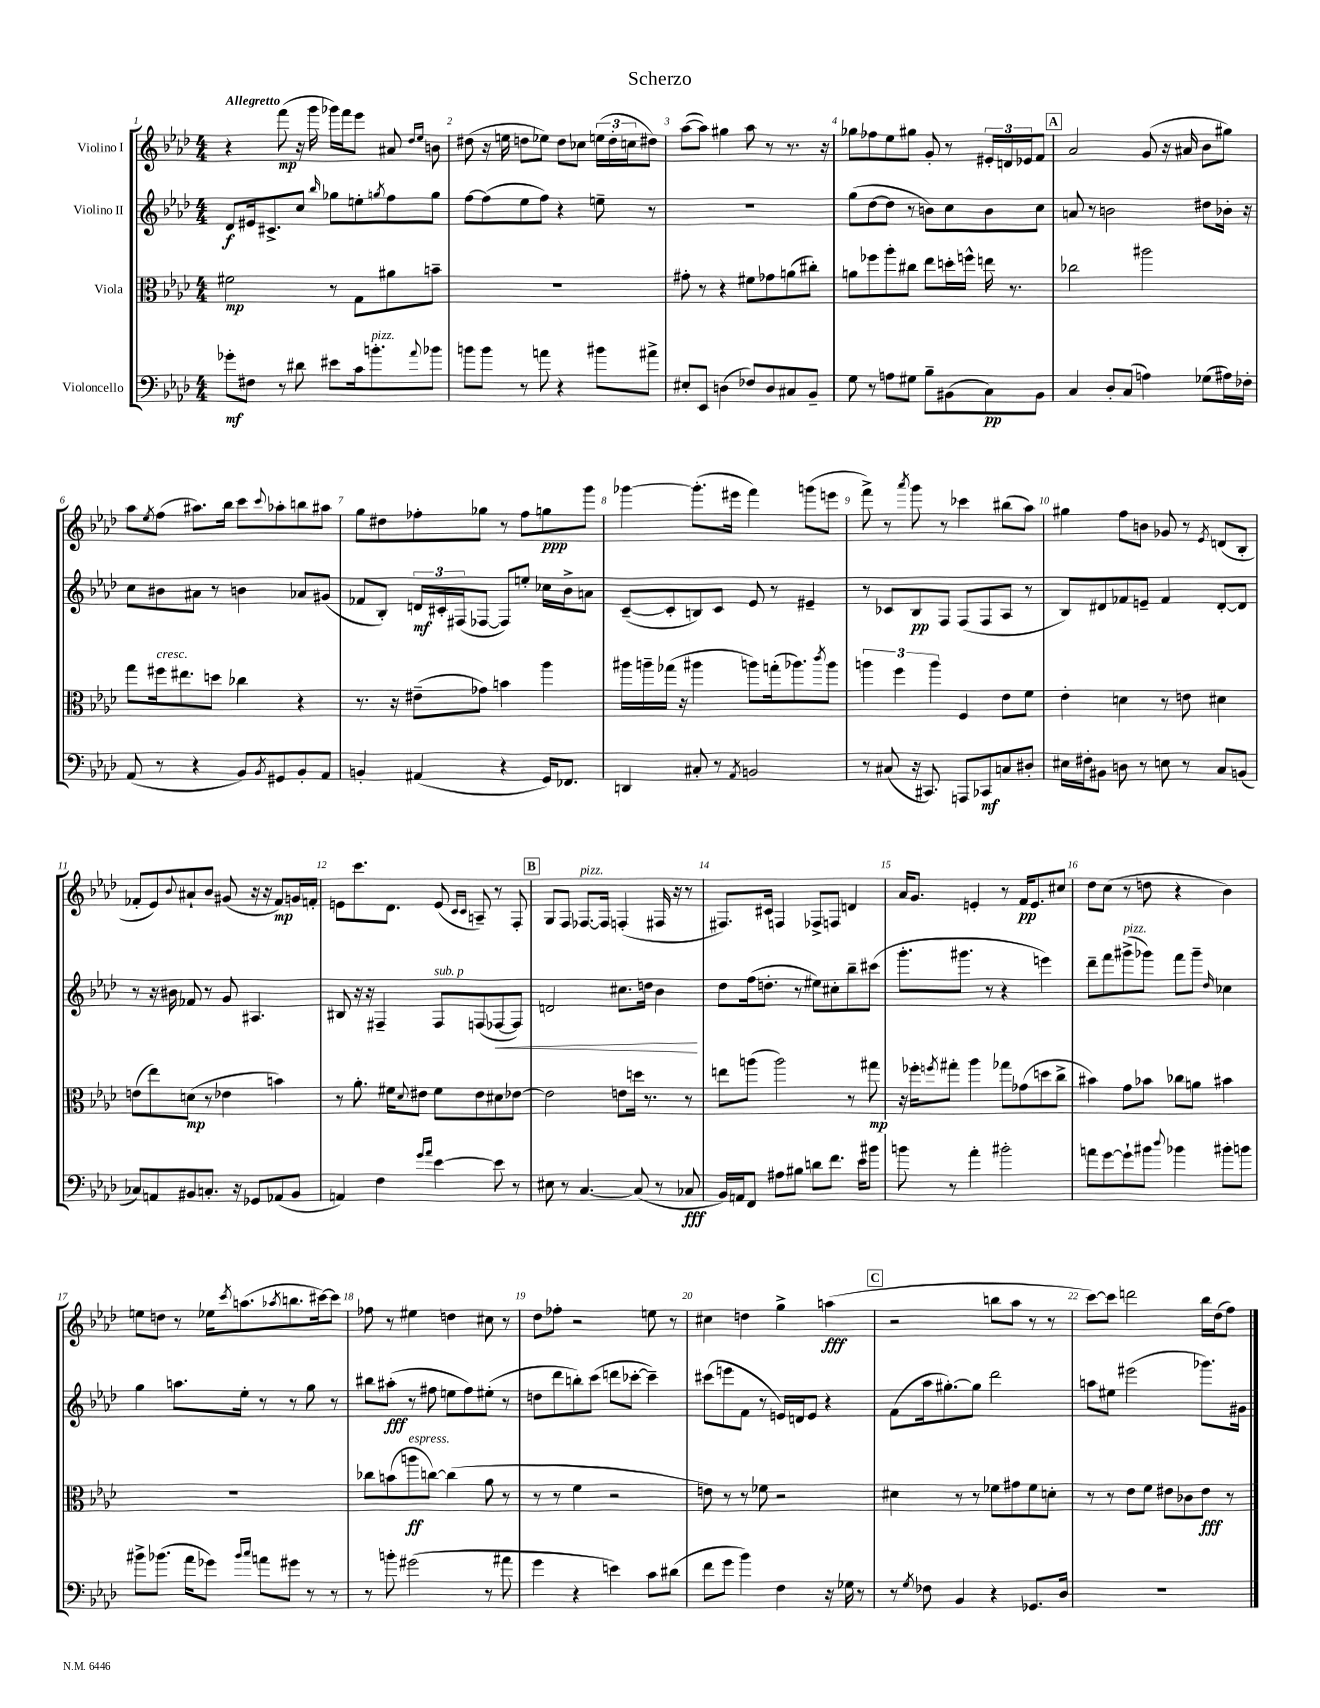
\header { title = "Scherzo" }
<<
\new StaffGroup <<
\new Staff = "s0" \with { instrumentName = "Violino I" } {
    \clef treble \key aes \major \numericTimeSignature \time 4/4 \tempo "Allegretto"
    r4 f'''8\mp( r16 g'''16 ges'''16) f'''16 ees'''8 ais'8 \grace { des''16 ees''16 } b'8 |
    dis''8( r16 e''16 d''8 ees''8) d''8 ces''8 \tuplet 3/2 { e''16( d''16-. c''16 } dis''8) |
    aes''8~( aes''8) gis''4 aes''8 r8 r8. r16 |
    ges''8 fes''8 ees''8 gis''8 g'8-. r8 \tuplet 3/2 { eis'16-. d'16 ees'16 } f'8 |
    \mark \markup { \box "A" } aes'2 g'8( r16 ais'16 bes'8 gis''8) |
    aes''8 \acciaccatura { ees''8 } f''8( ais''8.) bes''16 c'''8 \appoggiatura { c'''8 } aes''8-. b''8 ais''8 |
    g''8 dis''8 fes''8-. ges''8 r8 fes''8 g''8\ppp g'''8 |
    ges'''4~ ges'''8.-.( eis'''16 f'''4) g'''8( e'''8 |
    f'''8->) r8 \acciaccatura { aes'''8 } g'''8 r8 ces'''4 bis''8( aes''8) |
    gis''4 f''8 b'8 ges'8 r8 \acciaccatura { ees'8 } d'8( bes8-. |
    fes'8-. ees'8) \appoggiatura { bes'8 } ais'8-! bes'8 gis'8( r16 r16 fes'8\mp) g'16 f'16-. |
    e'8 c'''8. des'8. e'8( \grace { c'16 c'16 } a8--) r8 f8-. |
    \mark \markup { \box "B" } g8 f8 fes8.~^\markup { \italic "pizz." } fes16 f4-.( fis16 r16 r8 |
    fis8.) cis'16 f4 fes8-> f8 d'4 |
    aes'16 g'8. e'4-. r8 f'16\pp e'8. cis''8 |
    des''8 c''8( r8 d''8 r4 bes'4) |
    e''8 d''8 r8 ees''16 \acciaccatura { c'''8 } a''8.( \acciaccatura { aes''8 } b''8. cis'''16~) cis'''8 |
    fes''8 r8 eis''4 d''4 cis''8 r8 |
    des''8 fes''8-. r2 e''8 r8 |
    cis''4 d''4 g''4-> a''4\fff( |
    \mark \markup { \box "C" } r2 b''8 aes''8 r8 r8 |
    c'''8~) c'''8 d'''2 bes''16 des''16( f''8) \bar "|." |
}
\new Staff = "s1" \with { instrumentName = "Violino II" } {
    \clef treble \key aes \major \numericTimeSignature \time 4/4
    des'8\f eis'16 cis'8.-> c''8 \grace { bes''16 } ges''8 e''8-. \acciaccatura { g''8 } f''8 g''8 |
    f''8~ f''8( ees''8 f''8) r4 e''8-- r8 |
    R1 |
    g''8( des''8~ des''8 r8 b'8) c''8 b'8 c''8 |
    \mark \markup { \box "A" } a'8 r8 b'2 dis''8 bes'16-. r16 |
    c''8 bis'8 ais'8 r8 b'4 aes'8 gis'8( |
    fes'8 bes8-.) \tuplet 3/2 { d'16\mf cis'16-. fis16( } fes8~ fes8) e''8-. ces''16 bes'16-> a'8 |
    c'8~--( c'8-. b8) c'8 ees'8 r8 eis'4-- |
    r8 ces'8 bes8\pp f8 f8( f8 aes8 r8 |
    bes8) dis'8 fes'8 e'8-- fes'4 dis'8~-. dis'8 |
    r8 r16 bis'16 fes'8 r8 g'8 ais4. |
    bis8 r16 r16 fis4-- fis8^\markup { \italic "sub. p" } f8( fes8~\< fes8) |
    \mark \markup { \box "B" } d'2 cis''8. d''16 bes'4\! |
    des''8 f''16( d''8.-. r8 eis''8) cis''8-. bes''8-- cis'''8( |
    g'''8.-. gis'''8. r8 r4 e'''4) |
    des'''8-- f'''8 gis'''8->^\markup { \italic "pizz." }( ges'''8) f'''8 ges'''8-- \grace { des''16 } ces''4 |
    g''4 a''8. ees''16-. r8 r8 g''8 r8 |
    bis''8 ais''8-.\fff( r8 fis''8 e''8 fis''8) eis''8-.( r8 |
    d''8 des'''8 b''8-.) c'''8( d'''8 ces'''8~-. ces'''4--) |
    cis'''8( e'''8 f'8 r8 e'16) d'16 e'8 r4 |
    \mark \markup { \box "C" } f'8( aes''16 gis''8.~-.) gis''8 des'''2 |
    a''8 eis''8 eis'''2( ges'''8.) gis'16 \bar "|." |
}
\new Staff = "s2" \with { instrumentName = "Viola" } {
    \clef alto \key aes \major \numericTimeSignature \time 4/4
    fis'2\mp r8 g8 ais'8 b'8-- |
    R1 |
    gis'8-. r8 r4 fis'8 ges'8 a'8( cis''8-.) |
    a'8 fes''8 aes''8-. cis''8 ees''8 d''16-. f''16-^ e''16 r8. |
    \mark \markup { \box "A" } ces''2 ais''2 |
    g''8 fis''16^\markup { \italic "cresc." } eis''8. d''8 ces''4 r4 |
    r8. r16 eis'8--( ges'8) b'4 aes''4 |
    ais''16 a''16-- ges''16( r16 ais''4 a''8) g''16-.( aes''8.) \acciaccatura { c'''8 } aes''8 |
    \tuplet 3/2 { a''4 f''4 a''4 } f4 ees'8 f'8 |
    ees'4-. d'4 r8 e'8 dis'4 |
    e'8( ees''8) d'8\mp( r8 ees'4 b'4) |
    r8 aes'8.-. fis'16 \appoggiatura { des'8 } eis'8 fis'8 eis'8 dis'8 ees'8~ |
    \mark \markup { \box "B" } ees'2 e'8 d''16 r8. r8 |
    e''8 a''8( a''2) r8 gis''8\mp |
    r16 fes''16-. \acciaccatura { f''8 } gis''8-. aes''4 ges''8 ges'8( d''8 c''8-> |
    bis'4) g'8 bes'8 ces''8 a'8 bis'4 |
    R1 |
    ces''8 b'8( a''8\ff^\markup { \italic "espress." } c''8~) c''4( aes'8 r8 |
    r8 r8 f'4 r2 |
    e'8) r8 r8 fes'8 r2 |
    \mark \markup { \box "C" } dis'4 r8 r8 fes'8 gis'8 fes'8 d'8-. |
    r8 r8 ees'8 f'8 eis'8 ces'8 eis'8\fff r8 \bar "|." |
}
\new Staff = "s3" \with { instrumentName = "Violoncello" } {
    \clef bass \key aes \major \numericTimeSignature \time 4/4
    ges'8-.\mf fis8 r8 dis'8 eis'8 c'16 b'8.-.^\markup { \italic "pizz." } \appoggiatura { aes'8 } bes'8 |
    b'8 b'8 r8 a'8 r4 bis'8 ais'8-> |
    eis8-. ees,8 d4( fes8) d8 cis8 bes,8-- |
    g8 r8 a8 gis8 bes8-- bis,8( c8\pp) bis,8 |
    \mark \markup { \box "A" } c4 des8-. c8( a4) ges8( ais16) fes16-. |
    aes,8( r8 r4 bes,8) \acciaccatura { bes,8 } gis,8 bes,8-. aes,8 |
    b,4-. ais,4( r4 g,16) fes,8. |
    d,4 cis8-. r8 \acciaccatura { aes,8 } b,2 |
    r8 cis8( r16 cis,8.) a,,8 ces,8\mf c8 dis8-. |
    eis16 fis16-. bis,8 d8 r8 e8 r8 c8 b,8( |
    ces8) a,8 bis,8 c8.-. r16 ges,8 aes,8( bis,8 |
    a,4) f4 \grace { g'16 aes'16 } ees'4~ ees'8 r8 |
    \mark \markup { \box "B" } eis8 r8 c4.~ c8( r8 ces8\fff |
    bes,16) a,16 f,8 ais8 bis8 d'8 f'8. ees'16 bis'8 |
    b'8 r8 aes'4-. bis'2-. |
    a'8 g'8~ g'8-! bis'8 \appoggiatura { des''8 } bes'4 bis'8-. b'8 |
    bis'8-> bes'8.( aes'16 ges'8) \grace { bes'16 c''16 } a'8 gis'8 r8 r8 |
    r8 b'8-. gis'2( r8 ais'8 |
    g'4 r4 e'4) c'8 dis'8( |
    f'8 g'8 bes'4) f4 r16 ges16 r8 |
    \mark \markup { \box "C" } r8 \acciaccatura { g8 } fes8 bes,4 r4 ges,8. des16 |
    R1 \bar "|." |
}
>>
>>
\layout { \context { \Score \override BarNumber.break-visibility = ##(#f #t #t) barNumberVisibility = #all-bar-numbers-visible } }
